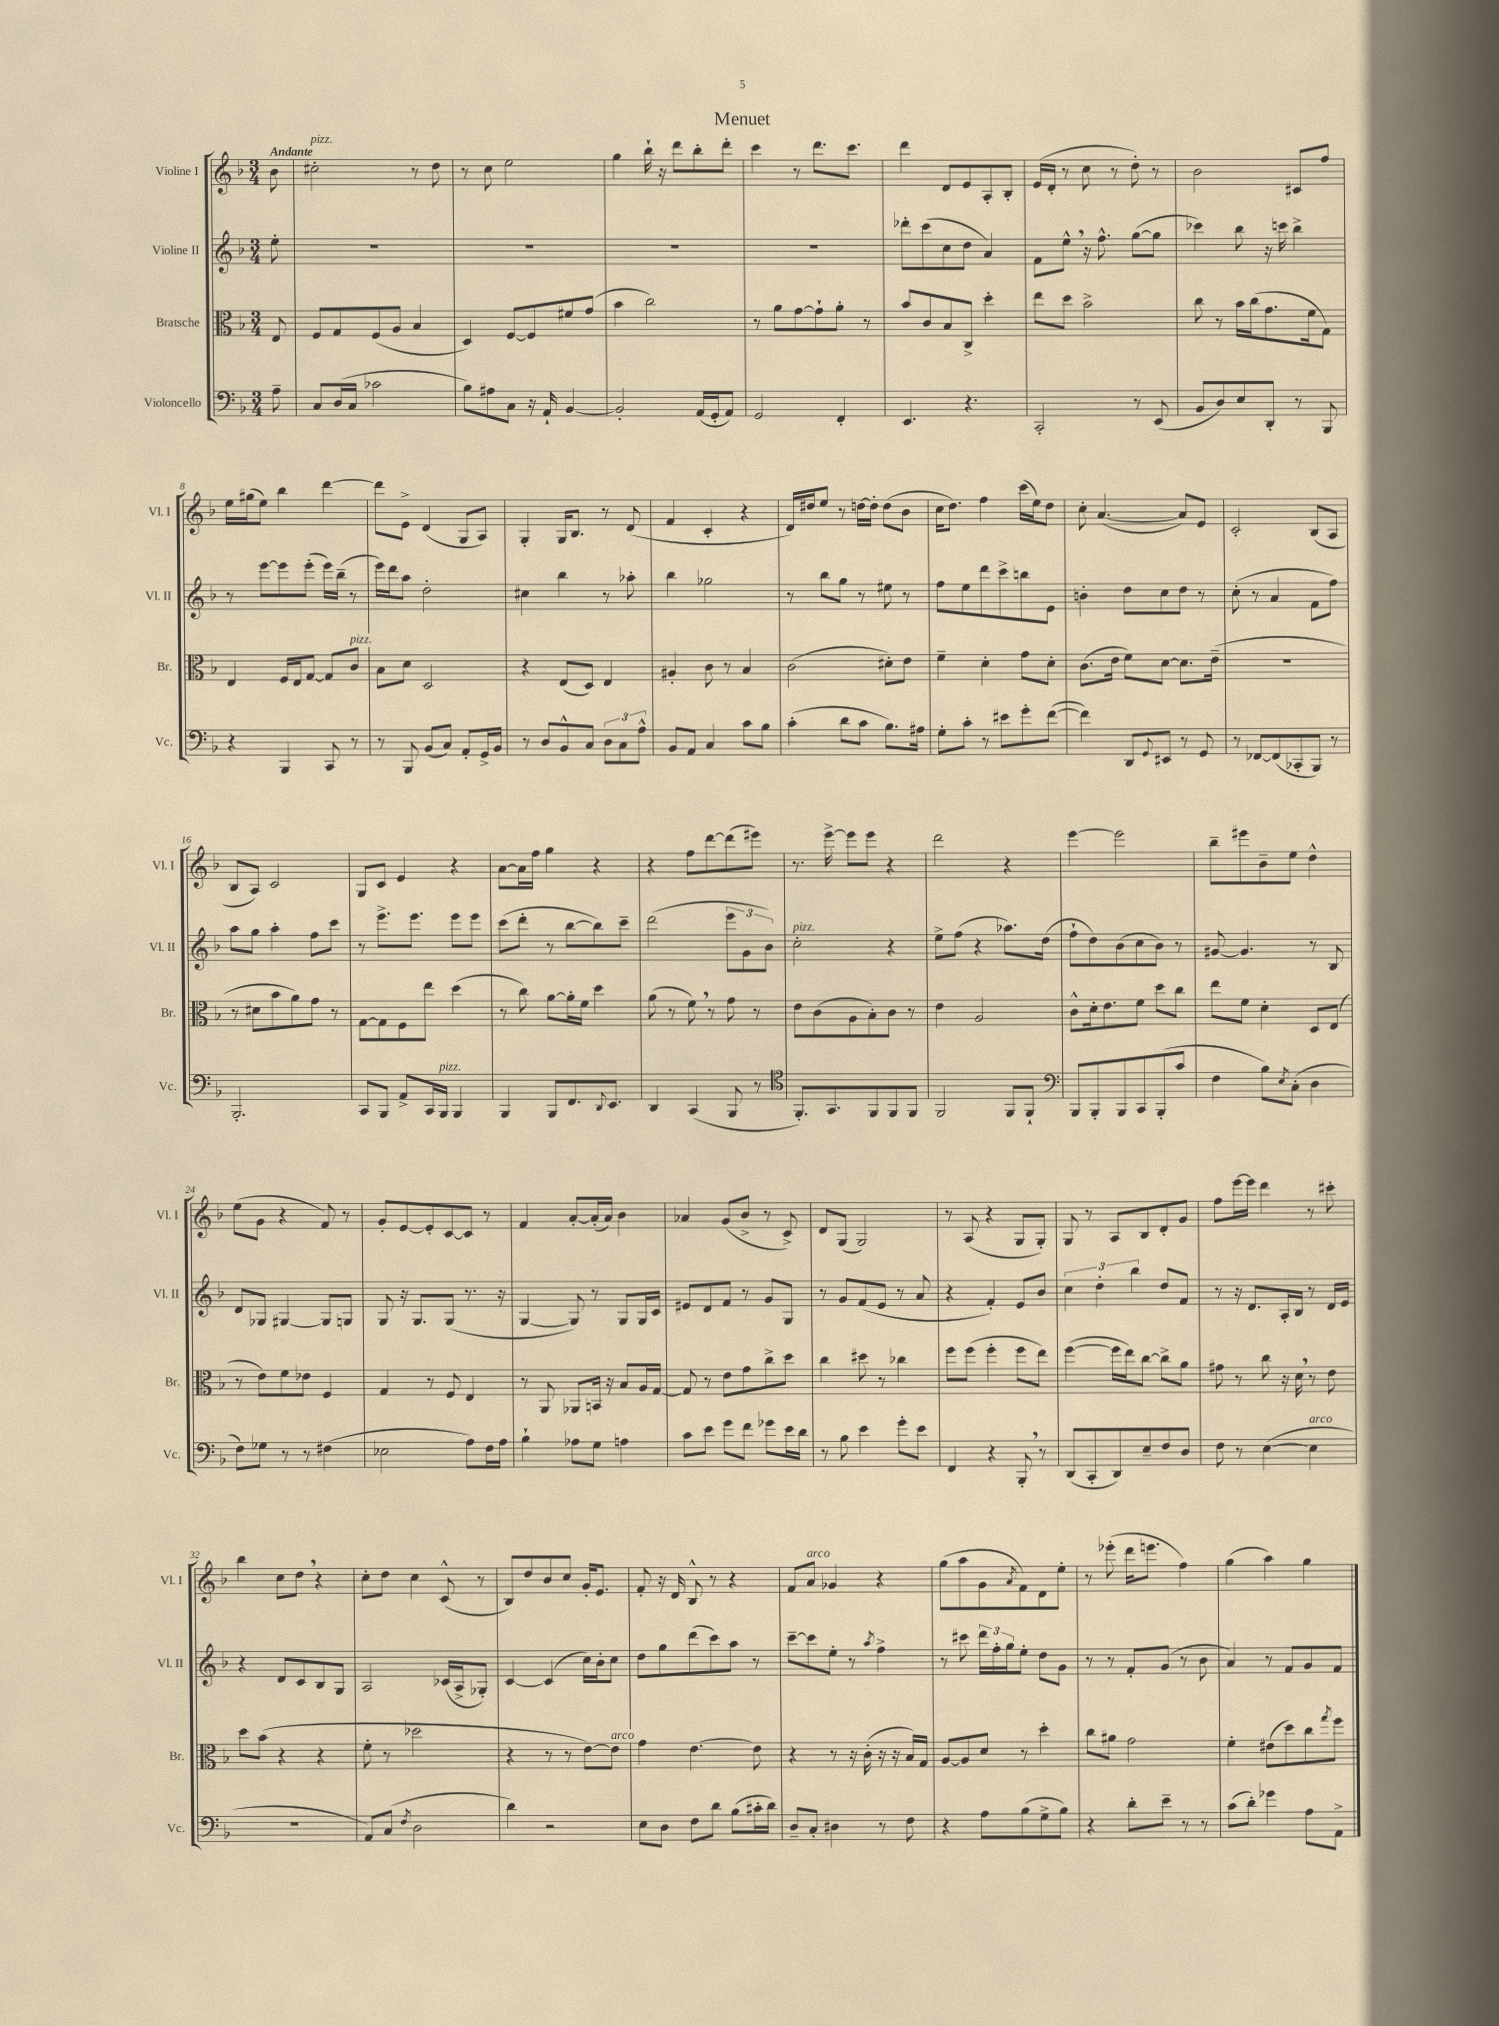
\header { title = "Menuet" }
<<
\new StaffGroup <<
\new Staff = "s0" \with { instrumentName = "Violine I" shortInstrumentName = "Vl. I" } {
    \clef treble \key f \major \numericTimeSignature \time 3/4 \partial 8 \tempo "Andante"
    bes'8 |
    cis''2-.^\markup { \italic "pizz." } r8 d''8 |
    r8 c''8 e''2 |
    g''4 bes''16-! r16 d'''8 bes''8-. d'''8-. |
    c'''4 r8 d'''8. c'''8. |
    d'''4 d'8 e'8 a8-. bes8-. |
    e'16( d'16-. r8 c''8 r8 d''8-.) r8 |
    bes'2 cis'8 f''8 |
    e''16 gis''16( e''8) bes''4 d'''4~ |
    d'''8 e'8-> d'4( g8 a8) |
    g4-. g16 bes8. r8 d'8( |
    f'4 c'4-. r4 |
    d'16) dis''16 e''8 r8 d''16~ d''16-. d''8( bes'8 |
    c''16 d''8.) f''4 c'''16( e''16) d''8 |
    c''8-. a'4.~( a'8) e'8 |
    c'2-. bes8( a8 |
    bes8 a8) c'2 |
    g8 c'8 e'4 r4 |
    a'8~ a'16 f''16 g''4 r4 |
    r4 f''8 d'''8~ d'''8( eis'''8) |
    r8. e'''16~-> e'''8 e'''8 r4 |
    d'''2 r4 |
    e'''4~ e'''2 |
    bes''8-- eis'''8 bes'8-- e''8 d''4-^ |
    e''8( g'8 r4 f'8) r8 |
    g'8-. e'8~ e'8-. c'8~ c'8 r8 |
    f'4 a'8~-. a'16-.( a'16) bes'4 |
    aes'4 g'8( bes'8-> r8 c'8->) |
    d'8 g8( g2) |
    r8 a8( r4 g8 g8-.) |
    g8 r8 a8 bes8 d'8-. g'8 |
    f''8 e'''16~ e'''16 d'''4 r8 cis'''8-. |
    bes''4 c''8 d''8 \breathe r4 |
    c''8-. d''8 c''4 c'8-^( r8 |
    bes8) d''8 bes'8 c''8 g'16-. e'8. |
    f'8-. r16 d'16 bes8-^ r8 r4 |
    f'8 a'8^\markup { \italic "arco" } ges'4 r4 |
    g''8( a''8 g'8 \acciaccatura { a'8 } f'8) d'8 e''8-. |
    r8 ees'''8-.( d'''16 e'''8. f''4) |
    g''4( a''4) g''4 \bar "|." |
}
\new Staff = "s1" \with { instrumentName = "Violine II" shortInstrumentName = "Vl. II" } {
    \clef treble \key f \major \numericTimeSignature \time 3/4 \partial 8
    e''8-. |
    R2. |
    R2. |
    R2. |
    R2. |
    des'''8-. c'''8( c''8 d''8 a'4) |
    f'8 e''8-^ \breathe r16 f''8.-^ g''8~( g''8 |
    ces'''4) bes''8 r16 c'''16 bes''4-> |
    r8 e'''8~ e'''8 e'''8-.( e'''16) bes''16--( r8 |
    e'''16) d'''16 a''8 d''2-. |
    cis''4 bes''4 r8 aes''8-. |
    bes''4 ges''2 |
    r8 bes''8 g''8 r8 eis''8 r8 |
    f''8 e''8 d'''8 c'''8-> b''8 e'8 |
    b'4-. d''8 c''8 d''8 r8 |
    c''8-.( r8 a'4 f'8 f''8) |
    a''8 g''8 a''4-. f''8 c'''8 |
    r8 e'''8.-> e'''8. e'''8 e'''8 |
    c'''8( d'''8-. r8 bes''8~ bes''8) c'''8-- |
    d'''2( \tuplet 3/2 { e'''8 g'8 bes'8) } |
    c''2-.^\markup { \italic "pizz." } r4 |
    e''8-> f''8( r4 aes''8.) d''16( |
    f''8-! d''8) bes'8( c''8 bes'8) r8 |
    gis'8~ gis'4. r8 bes8 |
    d'8 ges8 gis4~ gis8 g8 |
    g8 r16 g8. g8( r8. r16 |
    g4~ g8) r8 g8 g16 c'16 |
    eis'8 d'8 f'8 r8 g'8 g8 |
    r8 g'8 f'8( e'8 r8 a'8 |
    r4 f'4-.) e'8 bes'8 |
    \tuplet 3/2 { c''4 d''4-. bes''4 } d''8 f'8 |
    r8 r16 d'8. a16-. bes16 r8 d'16 e'16 |
    r4 d'8 c'8 bes8 g8 |
    a2 ces'16( a16-> ges8-.) |
    c'4~ c'4( c''16) bes'16-. c''8 |
    d''8 g''8 d'''8( c'''8) a''8 r8 |
    c'''8~-- c'''8 e''8-. r8 \acciaccatura { a''8 } f''4-> |
    r8 cis'''8 \tuplet 3/2 { d'''16 f''16-. g''16 } e''8-. d''8 g'8 |
    r8 r8 f'8-. g'8( r8 bes'8 |
    a'4) r8 f'8 g'8 f'8 \bar "|." |
}
\new Staff = "s2" \with { instrumentName = "Bratsche" shortInstrumentName = "Br." } {
    \clef alto \key f \major \numericTimeSignature \time 3/4 \partial 8
    e8 |
    f8 g8 f8( a8 bes4 |
    d4) f8~ f8 fis'8 g'8( |
    bes'4 c''2) |
    r8 a'8 g'8~ g'8-! a'8-. r8 |
    bes'8 c'8 bes8 c8-> d''4-. |
    e''8 d''8 bes'2-> |
    c''8 r8 bes'16 c''16( g'8. f'16 g8) |
    e4 f16 e16 g8~ g8 c'8^\markup { \italic "pizz." } |
    bes8 d'8 d2 |
    r4 e8( d8) e4 |
    ais4-. c'8 r8 bes4 |
    c'2( dis'8-.) e'8 |
    f'4-- d'4-. g'8 d'8-. |
    c'8.( e'16 f'8) d'8~ d'8. e'16--( |
    R2. |
    r8 dis'8 bes'8 a'8) g'8 r8 |
    g8~ g8 f8 e''8 d''4( |
    r8 c''8) a'8~ a'16-. f'16 d''4 |
    a'8( r8 f'8) \breathe r8 g'8 r8 |
    e'8 c'8( a8 bes8-.) c'8 r8 |
    e'4 a2 |
    c'8-^ d'16-. e'8. f'8 d''8 c''8 |
    e''8 f'8 d'4-. d8 e8( |
    r8 e'8) f'8 ees'8 f4 |
    g4 r8 f8 e4 |
    r8 a,8 aes,8 b,16 r16 bes8 a16 g16~ |
    g8 r8 e'8 g'8 c''8-> d''8 |
    c''4 dis''8 r8 ces''4 |
    f''8 f''8( f''4-. f''8 e''8) |
    f''4~( f''16 e''16) c''8~ c''8-> a'8 |
    gis'8 r8 c''8 r16 d'16 \breathe r8 e'8 |
    d''8 bes'8( r4 r4 |
    f'8-. r8 des''2 |
    r4 r8 r8 e'8~) e'8^\markup { \italic "arco" } |
    g'4 e'4.~ e'8 |
    r4 r8 r16 c'16-.( r16 r16 bes16) g16 |
    a8~ a8 d'8 r8 d''4-. |
    c''8 ais'8 g'2 |
    f'4-. eis'8( d''8) c''8 \acciaccatura { g''8 } f''8 \bar "|." |
}
\new Staff = "s3" \with { instrumentName = "Violoncello" shortInstrumentName = "Vc." } {
    \clef bass \key f \major \numericTimeSignature \time 3/4 \partial 8
    a8-- |
    c8 d16( c16 ces'2 |
    bes8) ais8 c8 r16 a,16-! bes,4~ |
    bes,2-. a,16( g,16-. a,8) |
    g,2 f,4-. |
    e,4. r4. |
    c,2-. r8 e,8( |
    bes,8 d8) e8 d,8-. r8 bes,,8 |
    r4 bes,,4 c,8 r8 |
    r8 bes,,8 bes,8( c8) a,8-. g,16-> bes,16 |
    r8 d8 bes,8-^ c8 \tuplet 3/2 { d8 c8 a8-^ } |
    bes,8 a,8 c4 c'8 bes8 |
    c'4-.( d'8 c'8 bes8.) ais16 |
    g8-. c'8-. r8 eis'8 g'8-. f'8~( |
    f'4) d,8 \appoggiatura { g,8 } eis,8 r8 g,8 |
    r8 fes,8~ fes,8( ces,8-. bes,,8) r8 |
    bes,,2.-. |
    c,8 bes,,8 a,8-> c,16 bes,,16^\markup { \italic "pizz." } bes,,4 |
    bes,,4 bes,,8 f,8. \appoggiatura { d,8 } e,8. |
    d,4 c,4( bes,,8 r8 |
    \clef tenor f,8.-.) g,8. f,8 f,8 f,8 |
    f,2 f,8 f,8-! |
    \clef bass bes,,8 bes,,8-. bes,,8 c,8 bes,,8-.( c'8 |
    f4 bes8) \acciaccatura { e8 } c8-.( d4 |
    f8) ges8 r8 r8 fis4( |
    ees2 a8) f16 a16 |
    bes4-! aes8 g8 a4 |
    c'8 e'8 g'8 f'8 ges'8 e'16 d'16 |
    r8 bes8 e'4 g'8-. e'8 |
    f,4 r4 bes,,8-. \breathe r8 |
    d,8( c,8-. d,8) e8-- f8 d8 |
    f8 r8 e4~( e4^\markup { \italic "arco" } |
    R2. |
    a,8) c8( \acciaccatura { f8 } d2 |
    d'4) r2 |
    e8 d8 f8 d'8 bes8( cis'16-. d'16) |
    d8-- c8-. dis4 r8 f8 |
    r4 a8 bes8( g8-> bes8) |
    r4 d'8-. e'8-- r8 r8 |
    c'8( d'8-.) ges'4 a8 a,8-> \bar "|." |
}
>>
>>
